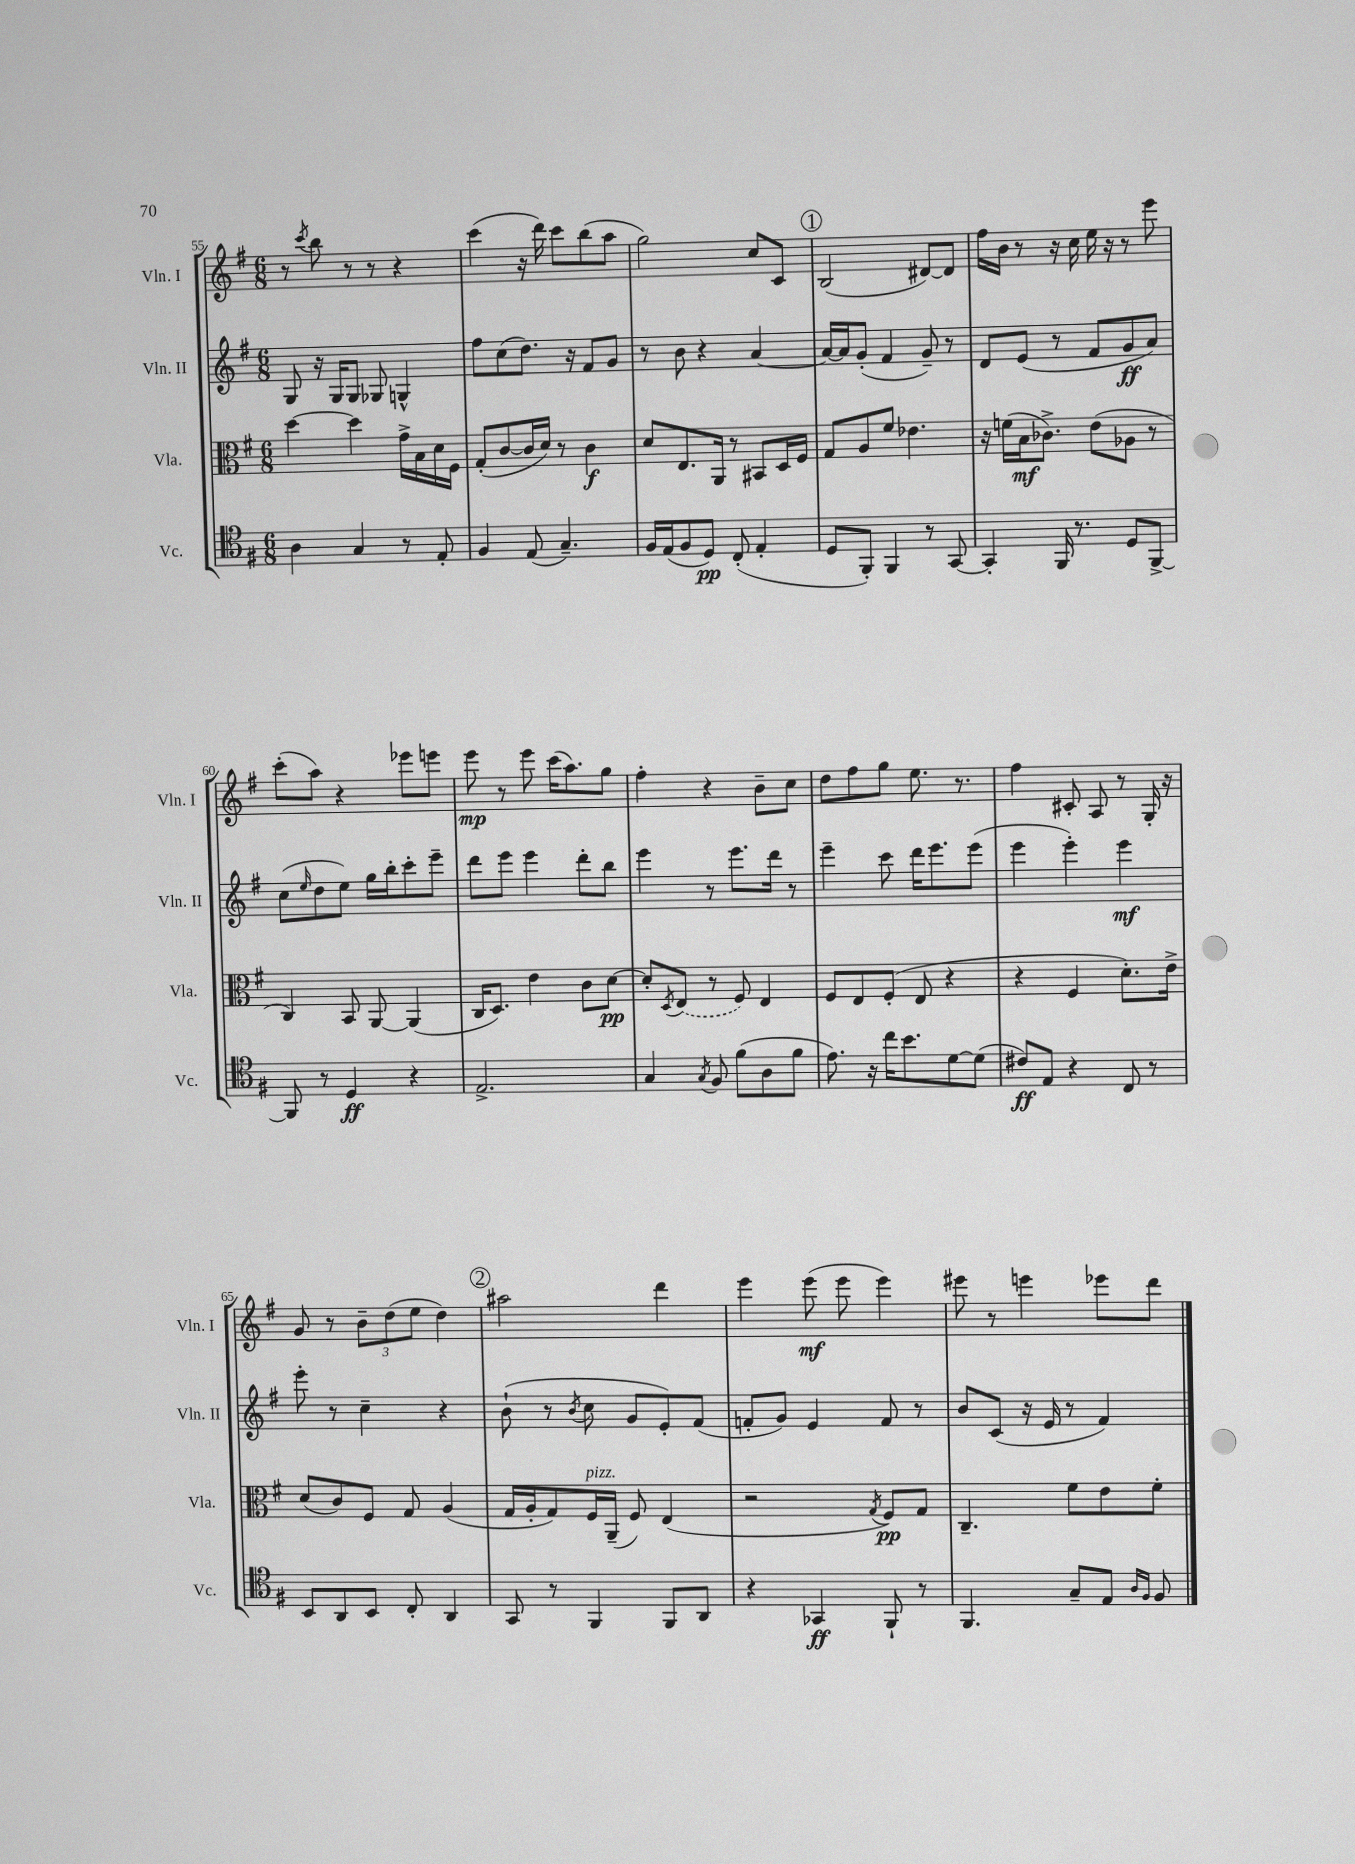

**kern	**kern	**kern	**kern
*staff4	*staff3	*staff2	*staff1
*clefC4	*clefC3	*clefG2	*clefG2
*k[f#]	*k[f#]	*k[f#]	*k[f#]
*M6/8	*M6/8	*M6/8	*M6/8
4A\	[4dd\	8G/	8r
.	.	.	8qccc/
.	.	16r	8bb\
.	.	16G/LK	.
4G/	4dd\]	8G/J	8r
.	.	8G-/	8r
8r	16g^\LL	4G^^/	4r
.	16B\	.	.
8E'/	16d\	.	.
.	16F#\JJ	.	.
=	=	=	=
4F#/	(8G'/L	8ff#\L	(4ccc\
.	[8c/	(8cc\	.
(8E/	16c/]L	8.dd\J)	16r
.	16d/JJ)	.	16ddd\)
4.G~/)	8r	.	8ccc\L
.	.	16r	.
.	4c\	8f#/L	(8bb\
.	.	8g/J	8aa\J
=	=	=	=
16F#/LL	8d/L	8r	2gg\)
(16E/J	.	.	.
8F#/	8.E/	8b\	.
8D/J)	.	4r	.
.	16AA/Jk	.	.
(8C'/	8r	.	.
4E'/	8BB#/L	[4a/	8cc/L
.	16D/L	.	8c/J
.	16F#/JJ	.	.
=	=	=	=
8D/L	8G/L	16a/_LL	(2B/
.	.	16a/]J	.
8FF#'/J)	8A/	(8g'/J	.
4FF#/	8f#/J	4f#/	.
.	4.e-\	.	.
8r	.	8g~/)	[8d#/L)
[8GG/	.	8r	8d#/]J
=	=	=	=
4GG'/]	16r	8d/L	16ff#\LL
.	(16f\LL	.	16b\JJ
.	16B\J	(8e/J	8r
.	8.c-^\J)	.	.
16FF#/	.	8r	16r
8.r	.	.	16cc\
.	(8e\L	8f#/L	16ee\
.	.	.	16r
8D/L	8A-\J	8g/	8r
[8FF#^/J	8r	8a/J)	8eee\
=	=	=	=
8FF#/]	4C/)	(8cc\L	(8ccc'\L
.	.	16qqee/	.
8r	.	8dd\	8aa\J)
4D/	8BB/	8ee\J)	4r
.	[8AA/	16gg\LL	.
.	.	16bb'\J	.
4r	(4AA/]	8ccc'\	8eee-\L
.	.	8eee~\J	8eee\J
=	=	=	=
2.E^/	16C/LK	8ddd\L	8eee\
.	8.D/J)	.	.
.	.	8eee\J	8r
.	4e\	4eee\	8eee\
.	.	.	(16ccc\LK
.	.	.	8.aa\)
.	8c\L	8ddd'\L	.
.	[8d\J	8bb\J	8gg\J
=	=	=	=
4G/	8d'/]L	4eee\	4ff#'\
.	8qD/	.	.
.	(8E/J	.	.
8qG/	.	.	.
8F#/	8r	8r	4r
(8f#\L	8F#/)	8.eee\L	.
8A\	4E/	.	8b~\L
.	.	16ddd\Jk	.
8f#\J	.	8r	8cc\J
=	=	=	=
8.e\)	8F#/L	4eee~\	8dd\L
.	8E/	.	8ff#\
16r	.	.	.
16cc\LK	(8F#'/J	8ccc\	8gg\J
8.b\	.	.	.
.	8E/	16ddd\LK	8.ee\
.	.	8.eee\	.
[8d\	4r	.	.
.	.	.	8.r
(8d\]J	.	(8eee\J	.
=	=	=	=
8c#/L)	4r	4eee\	4ff#\
8E/J	.	.	.
4r	4F#/	4eee'\)	8c#'/
.	.	.	8A/
8C/	8.d'\L)	4eee\	8r
8r	.	.	16G'/
.	16e^\Jk	.	16r
=	=	=	=
8BB/L	(8d/L	8eee'\	8g/
8AA/	8c/)	8r	8r
8BB/J	8F#/J	4cc~\	12b~\L
.	.	.	(12dd\
8C'/	8G/	.	.
.	.	.	12ee\J
4AA/	(4A/	4r	4dd\)
=	=	=	=
8GG/	16G/LL	(8b`\	2aa#\
.	16A'/J	.	.
8r	8G/)	8r	.
.	.	8qb/	.
4FF#/	16F#/L	8cc\	.
.	(16AA~/JJ	.	.
.	8F#/)	8g/L	.
8FF#/L	(4E/	8e'/)	4ddd\
8AA/J	.	(8f#/J	.
=	=	=	=
4r	2r	8f'/L	4eee\
.	.	8g/J)	.
4GG-/	.	4e/	(8eee\
.	.	.	8eee\
.	8qG/	.	.
8FF#`/	8F#/L)	8f/	4eee\)
8r	8G/J	8r	.
=	=	=	=
4.FF#/	4.C~/	8b/L	8eee#\
.	.	(8c/J	8r
.	.	16r	4eee\
.	.	16e/	.
8G~/L	8f#\L	8r	.
8E/J	8e\	4f#/)	8eee-\L
16qqA/LL	.	.	.
16qqF#/JJ	.	.	.
8F#/	8f#'\J	.	8ddd\J
==	==	==	==
*-	*-	*-	*-
